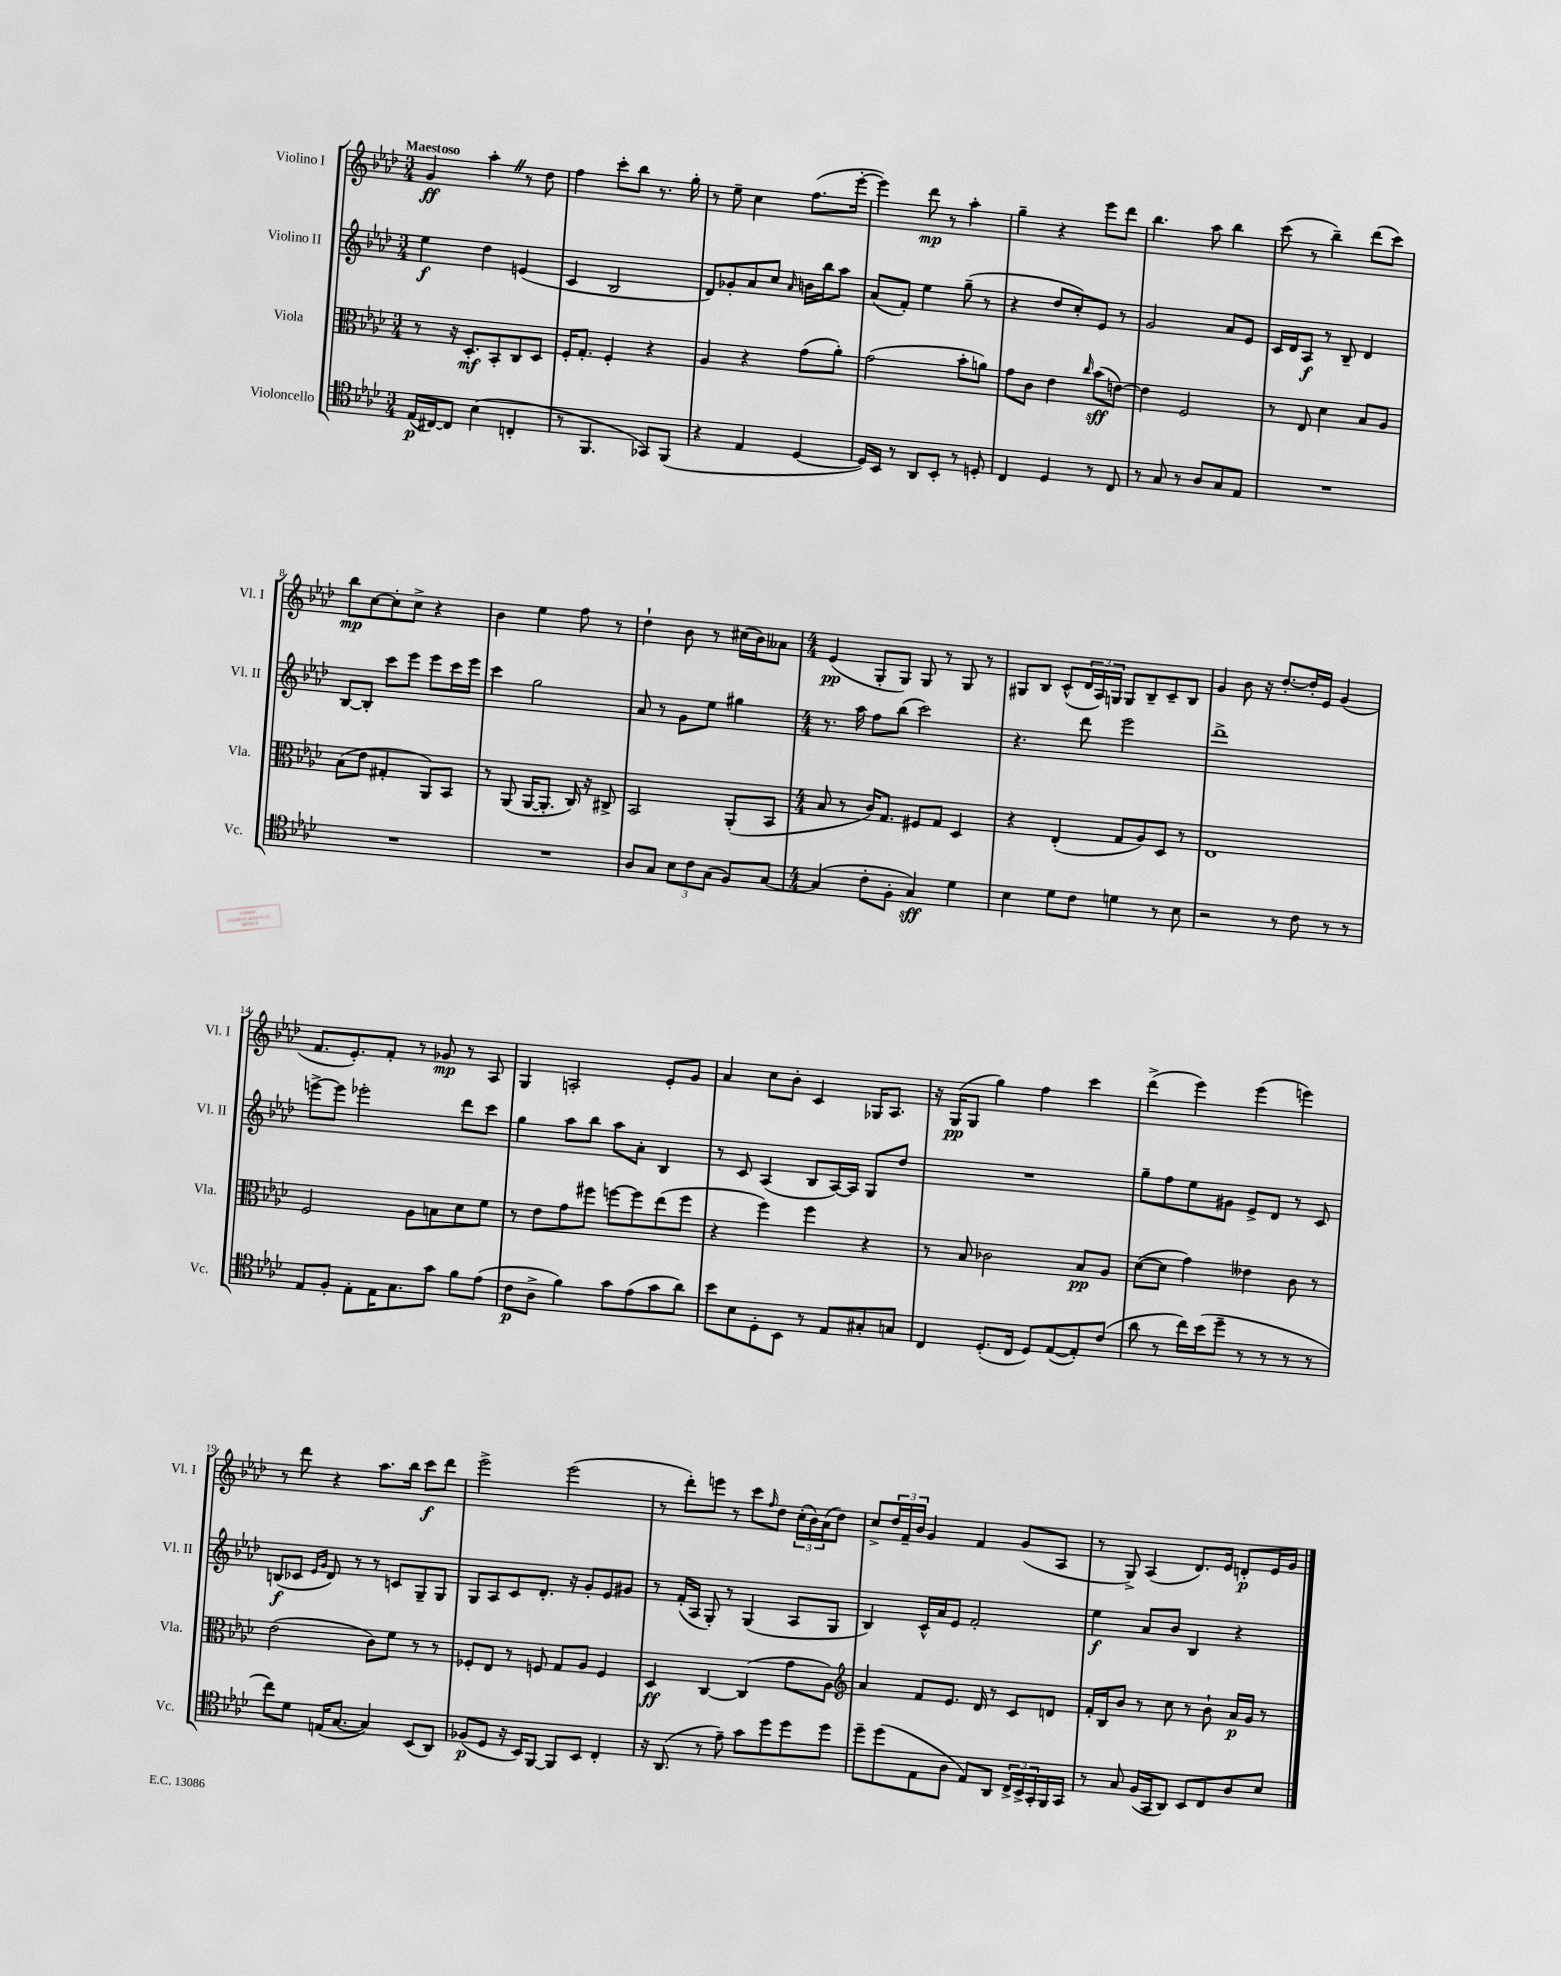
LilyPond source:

<<
\new StaffGroup <<
\new Staff = "s0" \with { instrumentName = "Violino I" shortInstrumentName = "Vl. I" } {
    \clef treble \key aes \major \numericTimeSignature \time 3/4 \tempo "Maestoso"
    g'4\ff aes''4-. \once \override BreathingSign.text = \markup { \musicglyph "scripts.caesura.straight" } \breathe r8 des''8 |
    f''4 c'''8-. bes''8 r8. g''16-. |
    r8 ees''8-- c''4 f''8.( ees'''16~-. |
    ees'''4) des'''8\mp r8 aes''4-. |
    g''4-- r4 ees'''8 des'''8 |
    bes''4. aes''8 bes''4 |
    c'''8( r8 bes''4--) des'''8( c'''8) |
    bes''8\mp c''8~ c''8-. c''8-> r4 |
    bes'4 ees''4 f''8 r8 |
    des''4-! bes'8 r8 cis''16( bes'16) aeses'8 |
    \numericTimeSignature \time 4/4 ees'4\pp( g8-. g8) g8 r8 g8 r8 |
    gis8 bes8 c'8-^( \tuplet 3/2 { des'16 aes16) g16 } g8 bes8-- c'8-- bes8 |
    g'4 bes'8 r16 des''8.~-. des''16-. ees'16 g'4( |
    f'8. ees'8.-.) f'8-. r8 ges'8\mp r8 aes8 |
    g4 a2-. ees'8-. g'8 |
    aes'4 c''8 bes'8-. c'4 ges16 aes8. |
    r16 g16\pp( g8 g''4) f''4 c'''4 |
    des'''4->( ees'''4) ees'''4( e'''4) |
    r8 des'''8 r4 aes''8. bes''16 c'''8\f des'''8 |
    ees'''2-> ees'''2( |
    r8 des'''8-.) e'''8 r8 c'''8 \grace { f''16 } des''8 \tuplet 3/2 { c''16-.( bes'16) aes'16( } des''8) |
    c''8-> \tuplet 3/2 { des''16 f'16-- bes'16 } g'4 f'4 g'8( aes8 |
    r8 g8->) aes4( des'8.) ees'16 d'8-.\p ees'16 g'16 \bar "|." |
}
\new Staff = "s1" \with { instrumentName = "Violino II" shortInstrumentName = "Vl. II" } {
    \clef treble \key aes \major \numericTimeSignature \time 3/4
    ees''4\f des''4 e'4( |
    c'4 bes2 |
    des'8) ges'8-. aes'8 c''8 \grace { aes'16 } b'16 bes''16 aes''8 |
    aes'8( f'8-.) ees''4 g''8--( r8 |
    r4 des''8 c''8-.) ees'8 r8 |
    g'2 aes'8 ees'8 |
    c'16 des'16 aes8\f r8 bes8-- des'4 |
    bes8~ bes8-. c'''8 ees'''8 ees'''8 c'''16 ees'''16 |
    c'''4 g''2 |
    aes'8 r8 g'8 ees''8 gis''4 |
    \numericTimeSignature \time 4/4 r8. aes''16 f''8 bes''8( c'''2) |
    r4. des'''8 ees'''2 |
    des'''1-> |
    e'''8~-> e'''8 ees'''2-. des'''8 c'''8 |
    g''4 aes''8 bes''8 aes''8 aes'8-. bes4 |
    r8 c'8 aes4( bes8 aes16~) aes16 g8 des''8 |
    R1 |
    g''8-- f''8 ees''8 gis'8 ees'8-> des'8 r8 c'8 |
    b8\f( ces'8 \grace { ees'16 g'16 } des'8) r8 r8 c'8 g8-- g8 |
    g8 aes8 c'8 des'8.-. r16 g'8-. ees'8 gis'8 |
    r8 f'16-.( aes16 g8-.) r8 g4( aes8 g8 |
    bes4) c'16-^ aes'16 ees'8 f'2-. |
    ees''4\f aes'8 bes'8 bes4 r4 \bar "|." |
}
\new Staff = "s2" \with { instrumentName = "Viola" shortInstrumentName = "Vla." } {
    \clef alto \key aes \major \numericTimeSignature \time 3/4
    r8 r16 des8.-.\mf bes,8-. c8 des8 |
    f16-. g8.-. f4-. r4 |
    aes4 r4 g'8( aes'8-.) |
    g'2( bes'8-. a'8) |
    g'8 c'8 ees'4 \grace { c''16 } bes'8\sff( e'8~) |
    e'4 f2 |
    r8 ees8 des'4 bes8 aes8 |
    bes8( ees'8 gis4-. aes,8) bes,8 |
    r8 aes,8( aes,16~ aes,8.-. c16) r16 cis8-> |
    bes,2 aes,8-.( bes,8 |
    \numericTimeSignature \time 4/4 bes8 r8 c'16) g8. fis8 g8 des4 |
    r4 ees4-.( g8 aes8) des8 r8 |
    ees1 |
    f2 aes8 b8 des'8 f'8 |
    r8 ees'8 g'8 fis''8 f''8~ f''8 ees''8( f''8 |
    r4 f''4) f''4 r4 |
    r8 bes8 ces'2 bes8\pp aes8 |
    des'8~( des'8 g'4) eeses'4 c'8 r8 |
    ees'2( c'8) f'8 r8 r8 |
    fes8-. ees8 r8 f8 g8 aes8 f4 |
    des4\ff c4~ c4( g'8 aes8) |
    \clef treble aes'4 f'8 ees'8. des'16 r8 c'8 d'8 |
    f'16-. bes16 bes'8 r8 c''8 r8 bes'8-! aes'16\p g'16 r8 \bar "|." |
}
\new Staff = "s3" \with { instrumentName = "Violoncello" shortInstrumentName = "Vc." } {
    \clef tenor \key aes \major \numericTimeSignature \time 3/4
    ees16\p( cis16~) cis8 bes4( c4-. |
    r8 f,4. ges,8) f,8( |
    r4 ees4 des4~ |
    des16) bes,16 r8 aes,8 bes,8-. r8 d8-. |
    c4 des4 r8 c8 |
    r8 g8 r8 aes8 g8 ees8 |
    R2. |
    R2. |
    R2. |
    aes8 g8 \tuplet 3/2 { bes8 c'8 g8( } f8) g8~ |
    \numericTimeSignature \time 4/4 g4( c'8-. f8-. g4\sff) des'4 |
    bes4 des'8 c'8 d'4 r8 bes8 |
    r2 r8 c'8 r8 r8 |
    ees8 f8-. ees8-. ees16 g8. g'8 f'8 ees'8( |
    c'8\p aes8-> f'4) g'8 ees'8( g'8 aes'8) |
    bes'8 bes8 des8-. bes,8 r8 ees8 gis8-. g8 |
    c4 des8.-.( c16 des8) ees8~( ees8-.) c'8( |
    aes'8 r8 c''16) bes'16( des''8-- r8 r8 r8 r8 |
    c''8) des'8 e16( g8.~ g4) bes,8( aes,8) |
    fes8\p( des8 r16 bes,16) f,8~ f,8 bes,8 c4-. |
    r16 aes,8.( r8 ees'8--) g'8 des''8 des''8 des''8 |
    des''8-- des''8( ees8 aes8 ees8) aes,8 \tuplet 3/2 { c16-> bes,16-> g,16-. } f,16 g,16 |
    r8 g8 f16( g,16 aes,8) bes,8 c8 aes8 bes8 \bar "|." |
}
>>
>>
